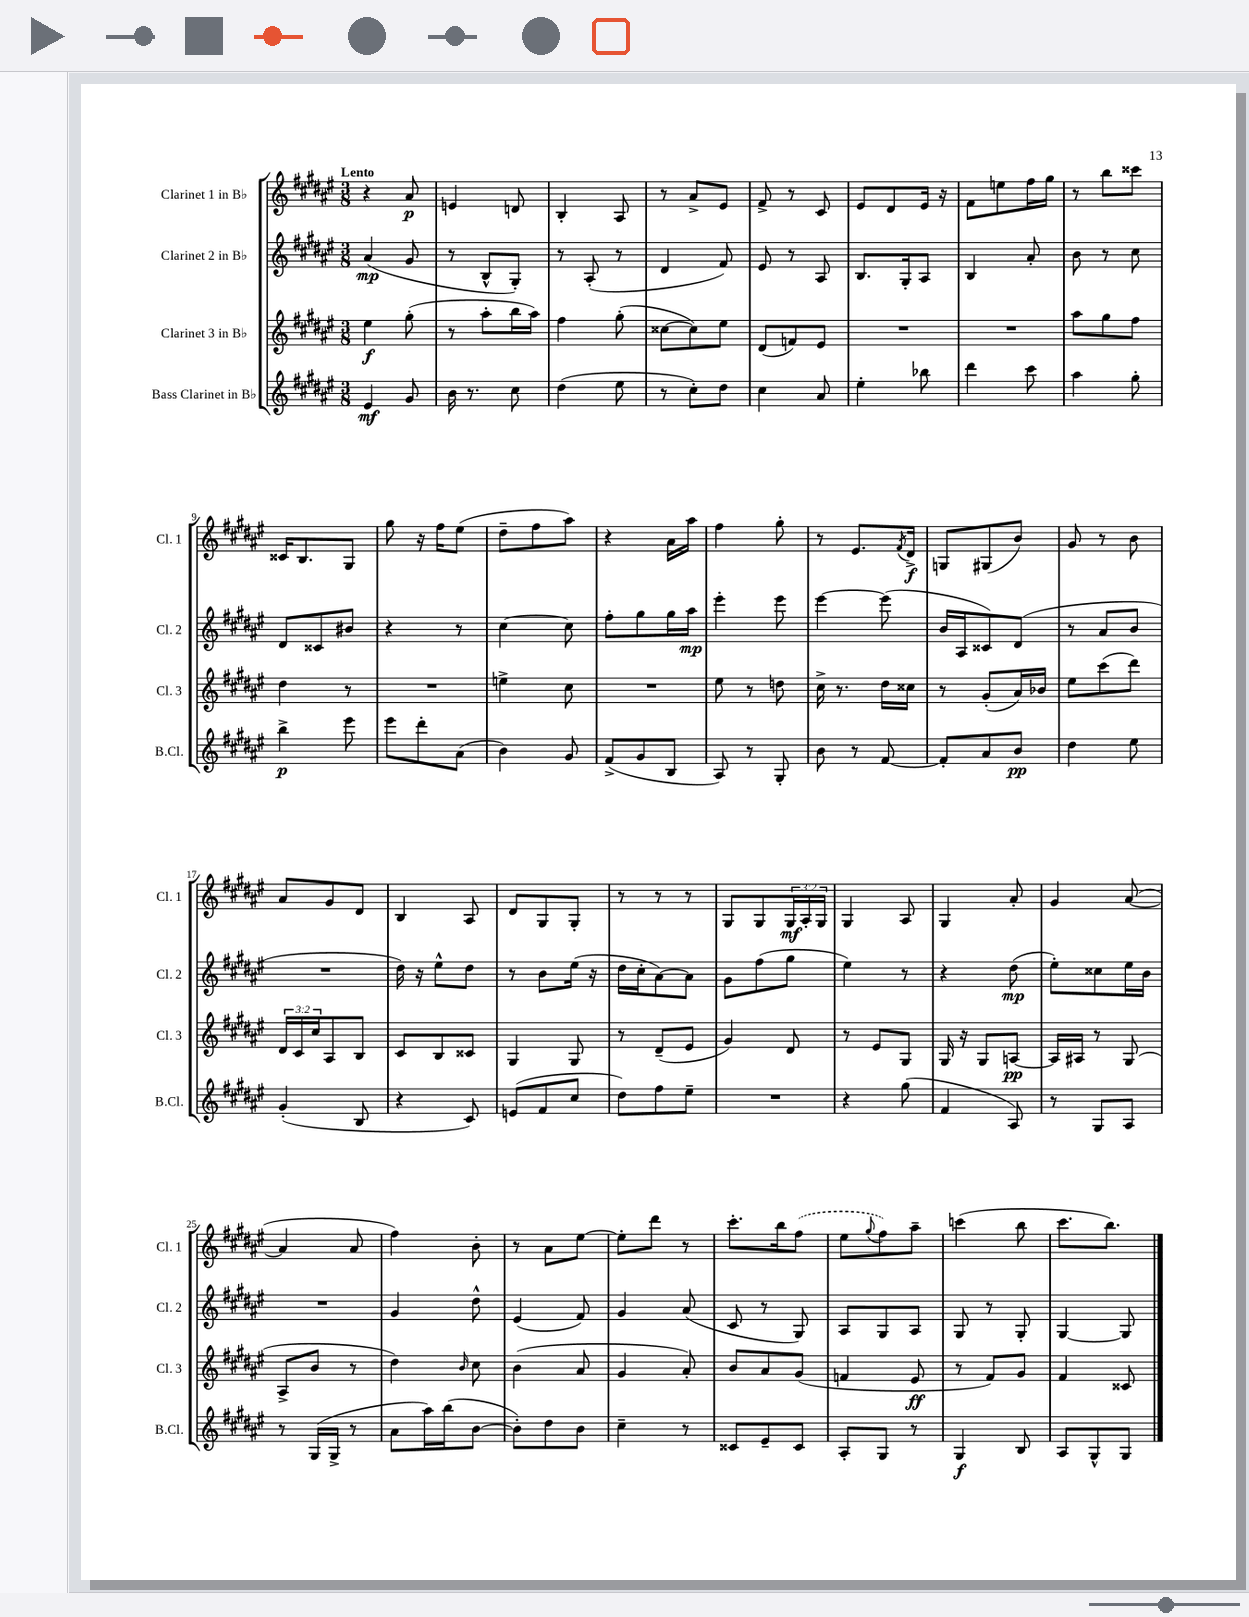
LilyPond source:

<<
\new StaffGroup <<
\new Staff = "s0" \with { instrumentName = "Clarinet 1 in Bb" shortInstrumentName = "Cl. 1" } {
    \clef treble \key fis \major \numericTimeSignature \time 3/8 \override Staff.TupletNumber.text = #tuplet-number::calc-fraction-text \tempo "Lento"
    r4 ais'8\p |
    e'4 d'8 |
    b4-. ais8 |
    r8 ais'8-> eis'8 |
    fis'8-> r8 cis'8 |
    eis'8 dis'8 eis'16 r16 |
    fis'8 e''8 fis''16 gis''16 |
    r8 b''8 cisis'''8 |
    cisis'16 b8. gis8 |
    gis''8 r16 fis''16 eis''8( |
    dis''8-- fis''8 ais''8) |
    r4 ais'16 ais''16 |
    fis''4 gis''8-. |
    r8 eis'8. \acciaccatura { fis'8 } dis'16->\f |
    g8 gis8( b'8) |
    gis'8 r8 b'8 |
    ais'8 gis'8 dis'8 |
    b4 ais8 |
    dis'8 gis8 gis8-. |
    r8 r8 r8 |
    gis8 gis8 \tuplet 3/2 { gis16\mf ais16-. gis16 } |
    gis4 ais8 |
    gis4 ais'8-. |
    gis'4 ais'8~( |
    ais'4 ais'8 |
    fis''4) b'8-. |
    r8 ais'8 eis''8~ |
    eis''8-. dis'''8 r8 |
    cis'''8.-. b''16 \once \slurDashed fis''8( |
    eis''8 \appoggiatura { gis''8 } fis''8) ais''8-- |
    c'''4( b''8 |
    cis'''8. b''8.) \bar "|." |
}
\new Staff = "s1" \with { instrumentName = "Clarinet 2 in Bb" shortInstrumentName = "Cl. 2" } {
    \clef treble \key fis \major \numericTimeSignature \time 3/8
    ais'4\mp( gis'8 |
    r8 b8-^ gis8-.) |
    r8 ais8-.( r8 |
    dis'4 fis'8) |
    eis'8 r8 ais8 |
    b8. gis16-. ais8 |
    b4 ais'8-. |
    b'8 r8 cis''8 |
    dis'8 cisis'8 bis'8 |
    r4 r8 |
    cis''4~ cis''8 |
    fis''8-. gis''8 gis''16 ais''16\mp |
    eis'''4-. eis'''8 |
    eis'''4~ eis'''8( |
    b'16 ais16 cisis'8) dis'8( |
    r8 ais'8 b'8 |
    R4. |
    dis''16) r16 eis''8-^ dis''8 |
    r8 b'8 eis''16( r16 |
    dis''16 cis''16-. ais'8~) ais'8 |
    gis'8 fis''8( gis''8 |
    eis''4) r8 |
    r4 dis''8\mp( |
    eis''8-.) cisis''8 eis''16 b'16 |
    R4. |
    gis'4 dis''8-^ |
    eis'4( fis'8) |
    gis'4 ais'8( |
    cis'8 r8 gis8) |
    ais8 gis8 ais8 |
    gis8 r8 gis8-. |
    gis4~ gis8 \bar "|." |
}
\new Staff = "s2" \with { instrumentName = "Clarinet 3 in Bb" shortInstrumentName = "Cl. 3" } {
    \clef treble \key fis \major \numericTimeSignature \time 3/8 \override Staff.TupletNumber.text = #tuplet-number::calc-fraction-text
    eis''4\f gis''8-.( |
    r8 ais''8-. b''16 ais''16) |
    fis''4 gis''8-.( |
    cisis''8~ cisis''8) eis''8 |
    dis'8( f'8) eis'8 |
    R4. |
    R4. |
    ais''8 gis''8 fis''8 |
    dis''4 r8 |
    R4. |
    e''4-> cis''8 |
    R4. |
    eis''8 r8 d''8 |
    cis''16-> r8. dis''16 cisis''16 |
    r8 gis'8-.( ais'16) bes'16 |
    eis''8 cis'''8( dis'''8) |
    \tuplet 3/2 { dis'16 cis'16 cis''16 } ais8 b8 |
    cis'8 b8 cisis'8 |
    gis4 gis8 |
    r8 dis'8--( eis'8 |
    gis'4) dis'8 |
    r8 eis'8 gis8 |
    gis16 r16 gis8 a8~\pp |
    a16 ais16 r8 gis8( |
    ais8-> b'8 r8 |
    dis''4) \grace { b'16 } cis''8 |
    b'4( ais'8 |
    gis'4 ais'8-.) |
    b'8 ais'8 gis'8( |
    f'4 eis'8\ff |
    r8 fis'8) gis'8 |
    fis'4 cisis'8 \bar "|." |
}
\new Staff = "s3" \with { instrumentName = "Bass Clarinet in Bb" shortInstrumentName = "B.Cl." } {
    \clef treble \key fis \major \numericTimeSignature \time 3/8
    eis'4\mf gis'8 |
    b'16 r8. cis''8 |
    dis''4( eis''8 |
    r8 cis''8-.) dis''8 |
    cis''4 ais'8 |
    eis''4-. bes''8 |
    dis'''4 cis'''8 |
    ais''4 gis''8-. |
    b''4->\p eis'''8 |
    eis'''8 dis'''8-. ais'8( |
    b'4) gis'8 |
    fis'8->( gis'8 b8 |
    ais8) r8 gis8-. |
    b'8 r8 fis'8~ |
    fis'8-. ais'8 b'8\pp |
    dis''4 eis''8 |
    gis'4-.( b8 |
    r4 cis'8) |
    e'8( fis'8 cis''8 |
    dis''8) fis''8 eis''8-- |
    R4. |
    r4 gis''8( |
    fis'4 ais8) |
    r8 gis8 ais8 |
    r8 gis16( gis16-> r8 |
    ais'8 ais''16) b''16( b'8~ |
    b'8-.) dis''8 b'8 |
    cis''4-- r8 |
    cisis'8 eis'8-- cisis'8 |
    ais8-. gis8 r8 |
    gis4\f b8 |
    ais8 gis8-^ gis8 \bar "|." |
}
>>
>>
